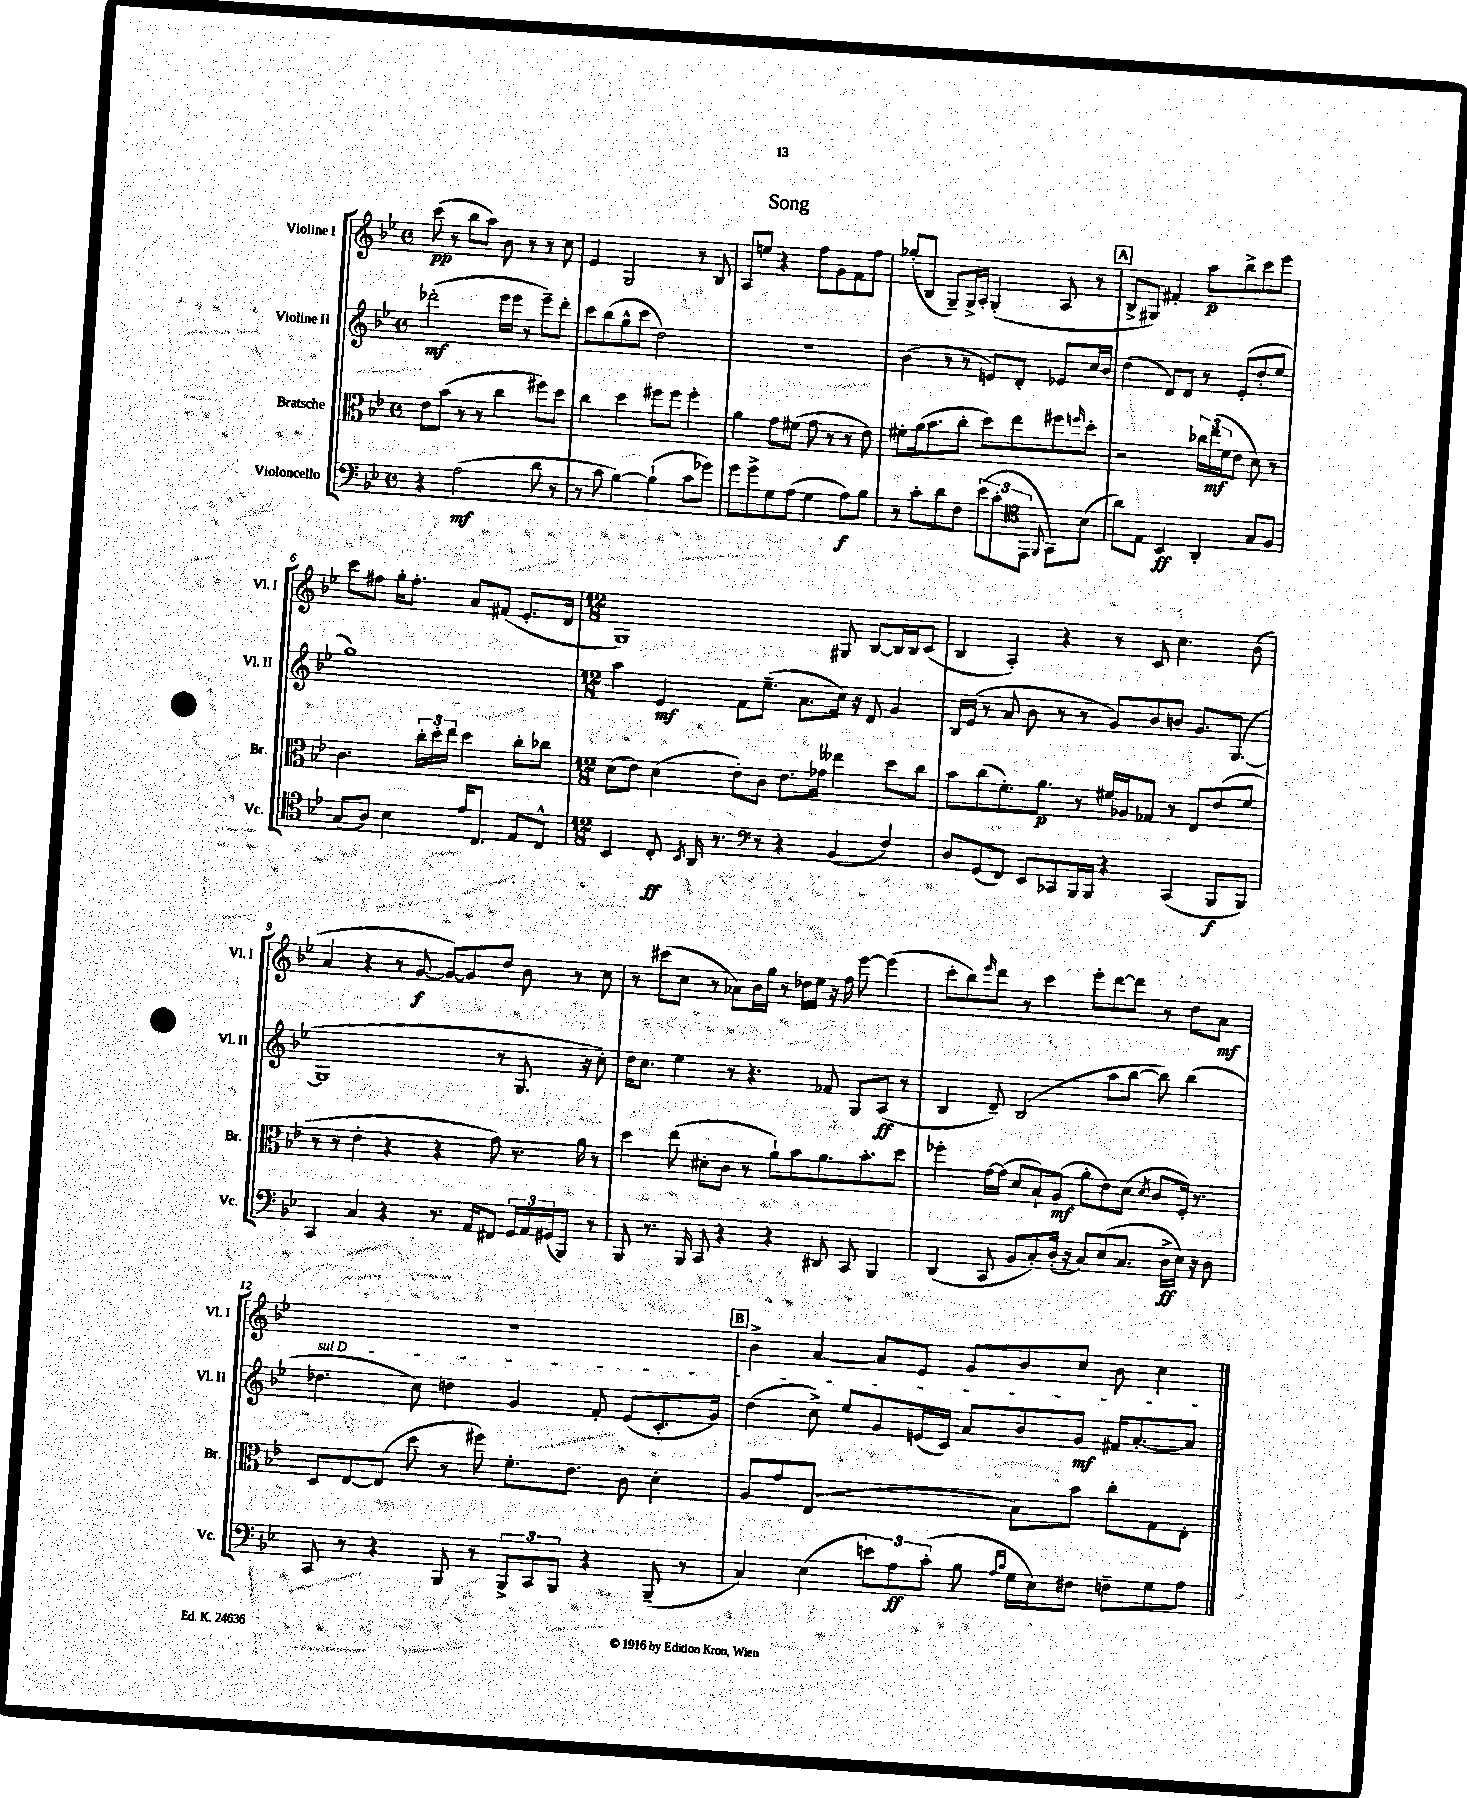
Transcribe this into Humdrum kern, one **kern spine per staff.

**kern	**kern	**kern	**kern
*staff4	*staff3	*staff2	*staff1
*clefF4	*clefC3	*clefG2	*clefG2
*k[b-e-]	*k[b-e-]	*k[b-e-]	*k[b-e-]
*M4/4	*M4/4	*M4/4	*M4/4
*met(c)	*met(c)	*met(c)	*met(c)
4r	8e-\L	(2ddd-'\	(8ccc\
.	(8b-\J	.	8r
(2A\	8r	.	8bb-\L
.	8r	.	8aa\J)
.	4cc\	16eee-\LL	8b-\
.	.	16eee-\JJ	.
.	.	8r	8r
8d\	8ff#\L)	8eee-~\L)	8r
8r	8dd\J	8ddd-'\J	8cc\
=	=	=	=
8r	4cc\	8ccc\L	4e-/
8c\	.	(8bb-\	.
[4B-\)	4dd\	8gg^^\	2G/
.	.	8ccc\J	.
(4B-`\]	8ff#\L	2dd\)	.
.	8ff#\J	.	.
8c\L	4ff#'\	.	8r
8g-\J)	.	.	8B-/
=	=	=	=
8g\L	4a\	1r	8A/L
8g^\	.	.	8ee/J
8G\	8g\L	.	4r
(8A\J	(8f#\J	.	.
4G\	8g\	.	8ff\L
.	8r	.	8g\
8A\L)	8r	.	8f\
8B-\J	8e-\)	.	8ff\J
=	=	=	=
8r	8f#'\L	(4b-\	(8gg-'/L
8c'\L	(16a\k	.	8B-/J
.	8.b-\	.	.
8d\	.	8r	8G~/L)
8F\J	8cc'\J	8r	16G^/L
.	.	.	16A'/JJ
(12e-\L	8dd\L)	8e/L)	(4G'/
12c'\	.	.	.
.	8ee-\	8d'/J	.
12EE-\J	.	.	.
8qqFF/	.	.	.
8GG\L)	8ff#\	8e-/L	8A/
.	16qqff/	.	.
(8B-\J	8dd'\J	16cc/L	8r
.	.	16b-/JJ	.
=	=	=	=
*clefC4	*	*	*
8a\L)	2r	(4dd\	8B-^/L
8E-\J	.	.	8G#/J)
4BB-/	.	8d/L)	4f#'/
.	.	8d/J	.
4AA'/	24cc-\LL	8r	8aa\L
.	(24ee-\	.	.
.	24f\J	.	.
.	8e-\J	(8e-'/L	8bb-^\
8G/L	8d\)	8dd'/	8ccc\
8F/J	8r	8ee-/J	8eee-\J
=	=	=	=
(8G/L	4.c\	1gg)	8ccc\L
8A/J)	.	.	8ff#\J
4B-\	.	.	16gg'\LK
.	.	.	8.ff#'\J
.	24cc'\LL	.	.
.	24dd'\	.	.
.	24ee-\JJ	.	.
16e-/LK	4dd\	.	8a/L
8.C/J	.	.	.
.	.	.	(8f#/J
8E-/L	8cc'\L	.	8.e-'/L
8C^^/J	8cc-\J	.	.
.	.	.	16d/Jk
=	=	=	=
*M12/8	*M12/8	*M12/8	*M12/8
4BB-/	(8d\L	4aa\	1G)
.	8e-\J)	.	.
8C'/	(4d\	4e-/	.
8qBB-/	.	.	.
16AA/	.	.	.
8.r	.	.	.
.	8e-'\L)	8f\L	.
8r	8c\J	(8.ee-~\J	.
4r	8.e-\L	.	.
.	.	8.a\L	.
.	16g-\Jk	.	.
(4BB-/	4ee--\	16cc\Jk)	8G#/
.	.	16r	.
.	.	8d/	[8B-/L
4F/)	8dd\L	4g/	16B-/]L
.	.	.	16B-/J
.	8cc\J	.	(8c/J
=	=	=	=
*clefF4	*	*	*
8D/L	8b-\L	16B-/LL	4B-/
.	.	(16e-/JJ	.
(8GG/	(8cc\	8r	.
8FF/J)	8.f'\)	8a/	4A'/)
8EE-/L	.	8b-\	.
.	8.a\J	.	.
8CC-/	.	8r	4r
16BBB-/L	8r	8r	.
16BBB-/JJ	.	.	.
4r	16f#/LL	8g/L)	8r
.	16A-/J	.	.
.	8G-/J	8b-/	8c/
(4CC-/	8r	8b/J	4.cc\
.	8E-/L	8.g/L	.
8BBB-/L	(8e-/	.	.
.	.	([8.G/J	.
8BBB-/J)	8f#/J	.	(8b-\
=	=	=	=
4CC/	8r	1G]	4a/
.	8r	.	.
4C/	4e-'\	.	4r
4r	4r	.	8r
.	.	.	[8g/
8.r	4r	.	8g/_L)
.	.	.	8g/]
16AA/LK	.	.	.
8FF#/J	8g\)	8r	8dd/J
24GG/LL	8.r	8.G/	8b-\
24AA/	.	.	.
(24GG#/J	.	.	.
8BBB-/J)	.	.	8r
.	16a\	16r	.
8r	8r	8cc'\)	8cc\
=	=	=	=
8BBB-/	4dd\	16dd\LK	8r
.	.	8.cc\J	.
8.r	.	.	(8ccc#\L
.	(8ee-\	4ee-\	8cc\J
16BBB-/	.	.	.
8CC/	8d#'\L	.	8r
4r	8c\J	8r	8a-\L)
.	8r	4.r	16b-\L
.	.	.	16gg\JJ
4r	8a`\L)	.	8r
.	8b-\	.	16dd-\LL
.	.	.	16ee-\JJ
8DD#/	8.a\	8f-/	16r
.	.	.	16ff\
8CC/	.	8G/L	[8eee-\
.	8.b-'\	.	.
4BBB-/	.	(8A/J	(4eee-\]
.	8dd\J	8r	.
=	=	=	=
(4DD/	4ff-'\	4B-/	8ccc'\L
.	.	.	8bb-\)
.	.	.	16qqeee-/
8CC/	[16g\LL	8d~/)	8ddd\J
.	(16g\]JJ	.	.
8BB-/L	8d/L	(2B-/	8r
8C'/)	8B-`/)	.	4ccc\
(16D'/Jk	(8A/J	.	.
16r	.	.	.
8C/L)	8a'\L	.	8eee-'\L
(8E-/	8e-\)	8aa\L	[8ddd\
8.C/J	(8d\J	[8bb-\J	8ddd\]J
.	8qd/	.	.
.	8c/L	8bb-\])	8r
16D^\LL	.	.	.
16E-\JJ)	16F'/Jk)	(4bb-\	8dd\L
16r	8.r	.	.
8D\	.	.	8a\J
=	=	=	=
8CC/	8D/L	4.dd-\	1.r
8r	[8E-/	.	.
4r	(8E-/]J	.	.
.	8dd\	8cc\)	.
8BBB-/	8r	4dd\	.
8r	8ff#\)	.	.
12BBB-^/L	8.f'\L	4g/	.
12CC/	.	.	.
12BBB-/J	.	.	.
.	8.e-\J	.	.
4r	.	8f'/	.
.	8c\	(8e-/L	.
(8BBB-~/	4d'\	8.c'/	.
8r	.	.	.
.	.	16g/Jk)	.
=	=	=	=
4C/)	8A/L	(4dd\	4b-^\
.	8g/	.	.
(4E-\	(8E-/J	8cc^\)	[4a/
.	2r	8ee-/L	.
12e\L)	.	8g/	8a/]L
12A\	.	.	.
.	.	(16e/L	8e-/J
(12c'\J	.	.	.
.	.	16c/JJ)	.
8B-\	.	8a/L	8g/L
16qqA/LL	.	.	.
16qqc/JJ	.	.	.
16G\LL	8B-\L)	8b-/	8b-/
16E-\J)	.	.	.
8F#\J	8b-\J	8g/J	8cc/J
8F~\L	8cc'\L	16f#/LK	8b-\
.	.	[8.a'/	.
8G\	8G\	.	4cc\
8A\J	8E-'\J	8a/]J	.
==	==	==	==
*-	*-	*-	*-
